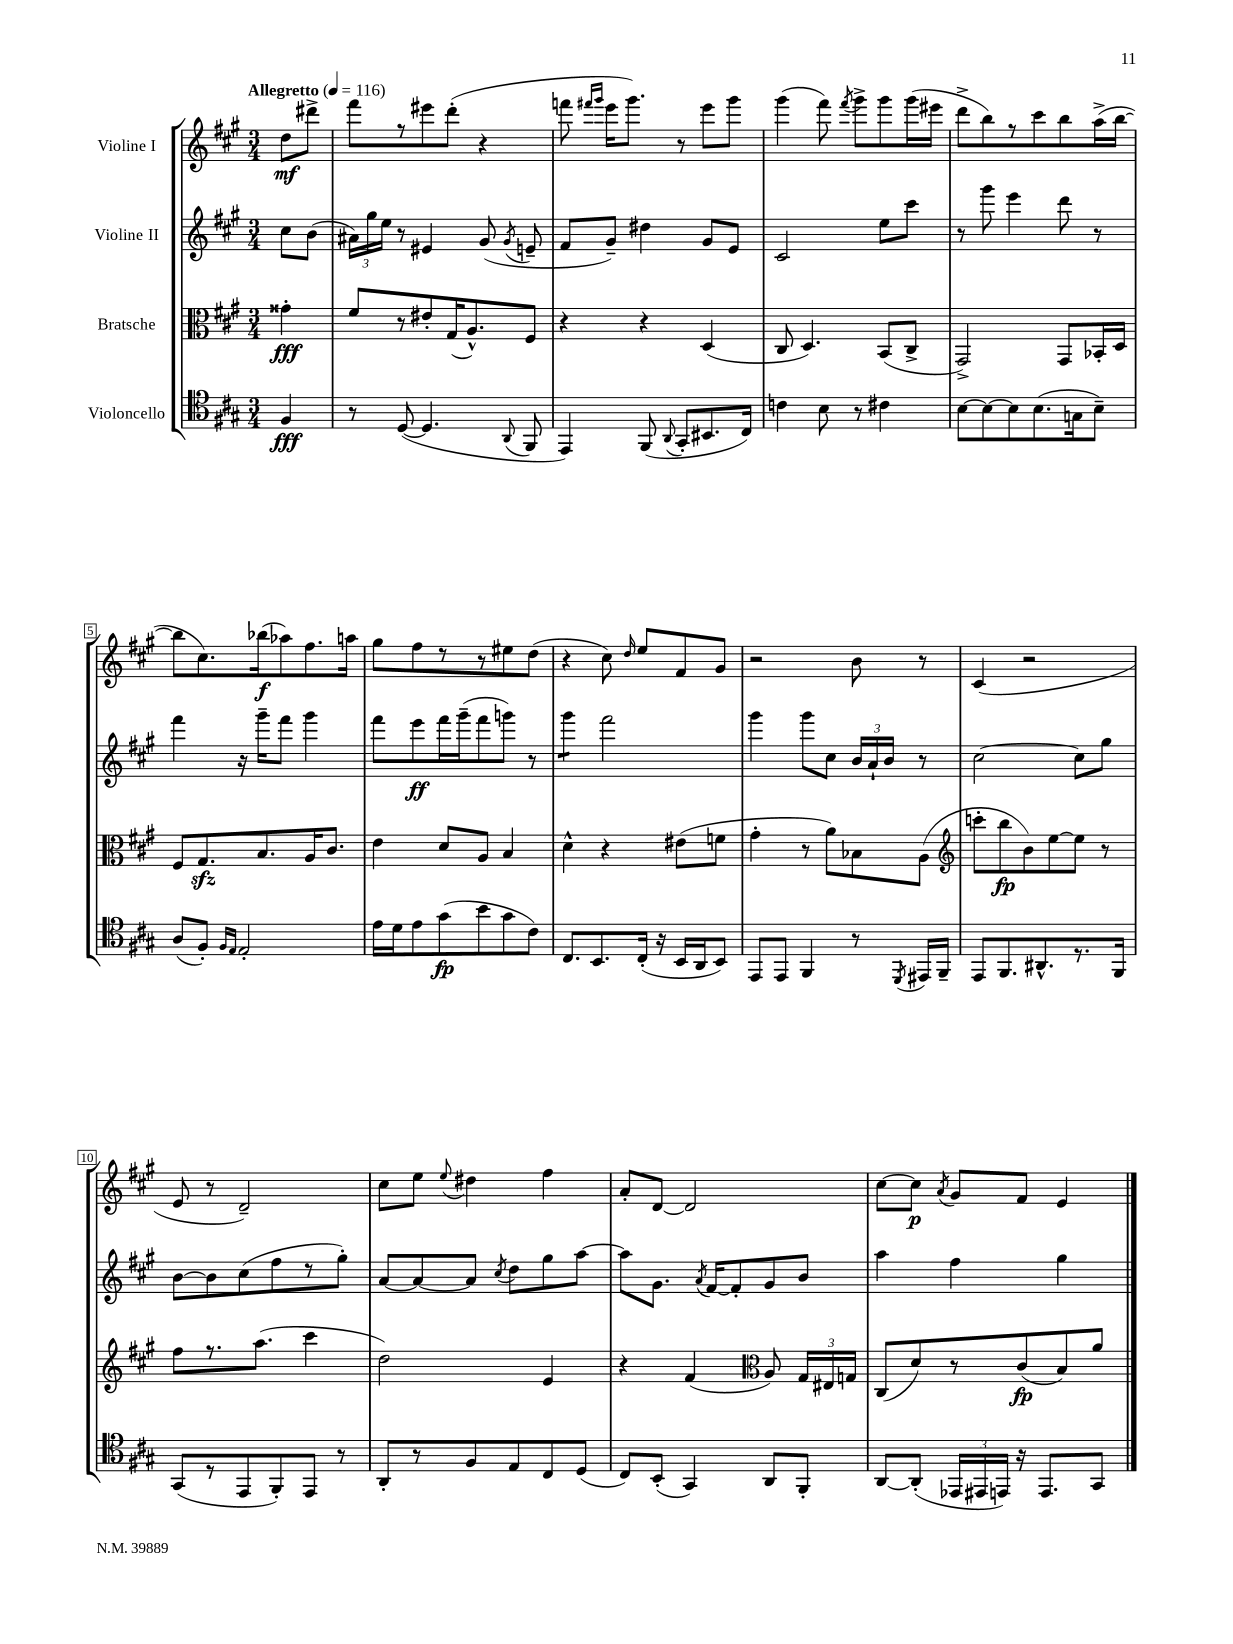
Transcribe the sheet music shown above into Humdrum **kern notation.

**kern	**kern	**kern	**kern
*staff4	*staff3	*staff2	*staff1
*clefC4	*clefC3	*clefG2	*clefG2
*k[f#c#g#]	*k[f#c#g#]	*k[f#c#g#]	*k[f#c#g#]
*M3/4	*M3/4	*M3/4	*M3/4
*MM116	*MM116	*MM116	*MM116
4F#	4g##'	8cc#	8dd
.	.	(8b	8ddd#^
=	=	=	=
8r	8f#	24a#)	8fff#
.	.	24gg#	.
.	.	24ee	.
([8D	8r	8r	8r
4.D]	8e#'	4e#	8eee#
.	(16G#	.	(8ddd'
.	8.A^^)	.	.
.	.	(8g#	4r
8qqAA	.	8qg#	.
8FF#	8F#	8e~	.
=	=	=	=
4EE)	4r	8f#	8fff
.	.	.	16qqfff#
.	.	.	16qqggg#
.	.	8g#~)	16eee
.	.	.	8.ggg#)
(8FF#	4r	4dd#	.
8qqAA	.	.	.
8GG#'	.	.	8r
8.BB#	(4D	8g#	8eee
.	.	8e	8ggg#
16C#)	.	.	.
=	=	=	=
4c	8C#	2c#	(4ggg#
.	4.D)	.	.
8B	.	.	8fff#)
.	.	.	8qfff#
8r	.	.	8ggg#^
4c#	(8BB	8ee	8ggg#
.	8C#^	8ccc#	(16ggg#
.	.	.	16eee#
=	=	=	=
[8B	2GG#^)	8r	8ddd^
8B_	.	8ggg#	8bb)
8B]	.	4eee	8r
(8.B	.	.	8ccc#
.	8GG#	8ddd	8bb
16G	.	.	.
8B~)	16BB-'	8r	(16aa^
.	16D	.	[16bb
=	=	=	=
(8A	8F#	4fff#	8bb]
8F#')	8.G#	.	8.cc#)
16qqF#	.	.	.
16qqE	.	.	.
2E'	.	16r	.
.	8.B	16ggg#~	(16bb-
.	.	8fff#	8aa-)
.	16A	4ggg#	8.ff#
.	8.c#	.	.
.	.	.	16aa
=	=	=	=
16e	4e	8fff#	8gg#
16d	.	.	.
8e	.	8eee	8ff#
(8g#	8d	16fff#	8r
.	.	(16ggg#~	.
8b	8A	8fff#	8r
8g#	4B	8ggg)	8ee#
8c#)	.	8r	(8dd
=	=	=	=
8.C#	4d^^	4ggg#	4r
8.BB	.	.	.
.	4r	2fff#	8cc#)
.	.	.	16qqdd
(16C#'	.	.	8ee
16r	.	.	.
16BB	(8e#	.	8f#
16AA	.	.	.
8BB)	8f	.	8g#
=	=	=	=
8EE	4g#'	4ggg#	2r
8EE	.	.	.
4FF#	8r	8ggg#	.
.	8a)	8cc#	.
8r	8B-	24b	8b
.	.	24a`	.
.	.	24b	.
8qDD	.	.	.
16EE#	(8A	8r	8r
16FF#~	.	.	.
=	=	=	=
*	*clefG2	*	*
8EE	8ccc'	[2cc#	(4c#
8.FF#	8bb	.	.
.	8b)	.	2r
8.AA#^^	.	.	.
.	[8ee	.	.
8.r	8ee]	8cc#]	.
.	8r	8gg#	.
16FF#	.	.	.
=	=	=	=
(8GG#	8ff#	[8b	8e
8r	8.r	8b]	8r
8EE	.	(8cc#	2d~)
.	(8.aa	.	.
8FF#')	.	8ff#	.
8EE	4ccc#	8r	.
8r	.	8gg#')	.
=	=	=	=
8AA'	2dd)	[8a	8cc#
8r	.	8a_	8ee
.	.	.	8qqee
8F#	.	8a]	4dd#
.	.	8qcc#	.
8E	.	8dd	.
8C#	4e	8gg#	4ff#
(8D	.	[8aa	.
=	=	=	=
8C#)	4r	8aa]	8a'
(8BB'	.	8.g#	[8d
4GG#)	(4f#	.	2d]
.	.	8qa	.
.	.	[16f#	.
.	.	8f#']	.
*	*clefC3	*	*
8AA	8A)	8g#	.
8FF#'	24G#	8b	.
.	24E#	.	.
.	24G	.	.
=	=	=	=
[8AA	(8C#	4aa	[8cc#
(8AA']	8d)	.	8cc#]
.	.	.	8qa
24EE-	8r	4ff#	8g#
24EE#	.	.	.
24EE)	.	.	.
16r	(8c#	.	8f#
8.EE	.	.	.
.	8B)	4gg#	4e
8GG#	8a	.	.
==	==	==	==
*-	*-	*-	*-
